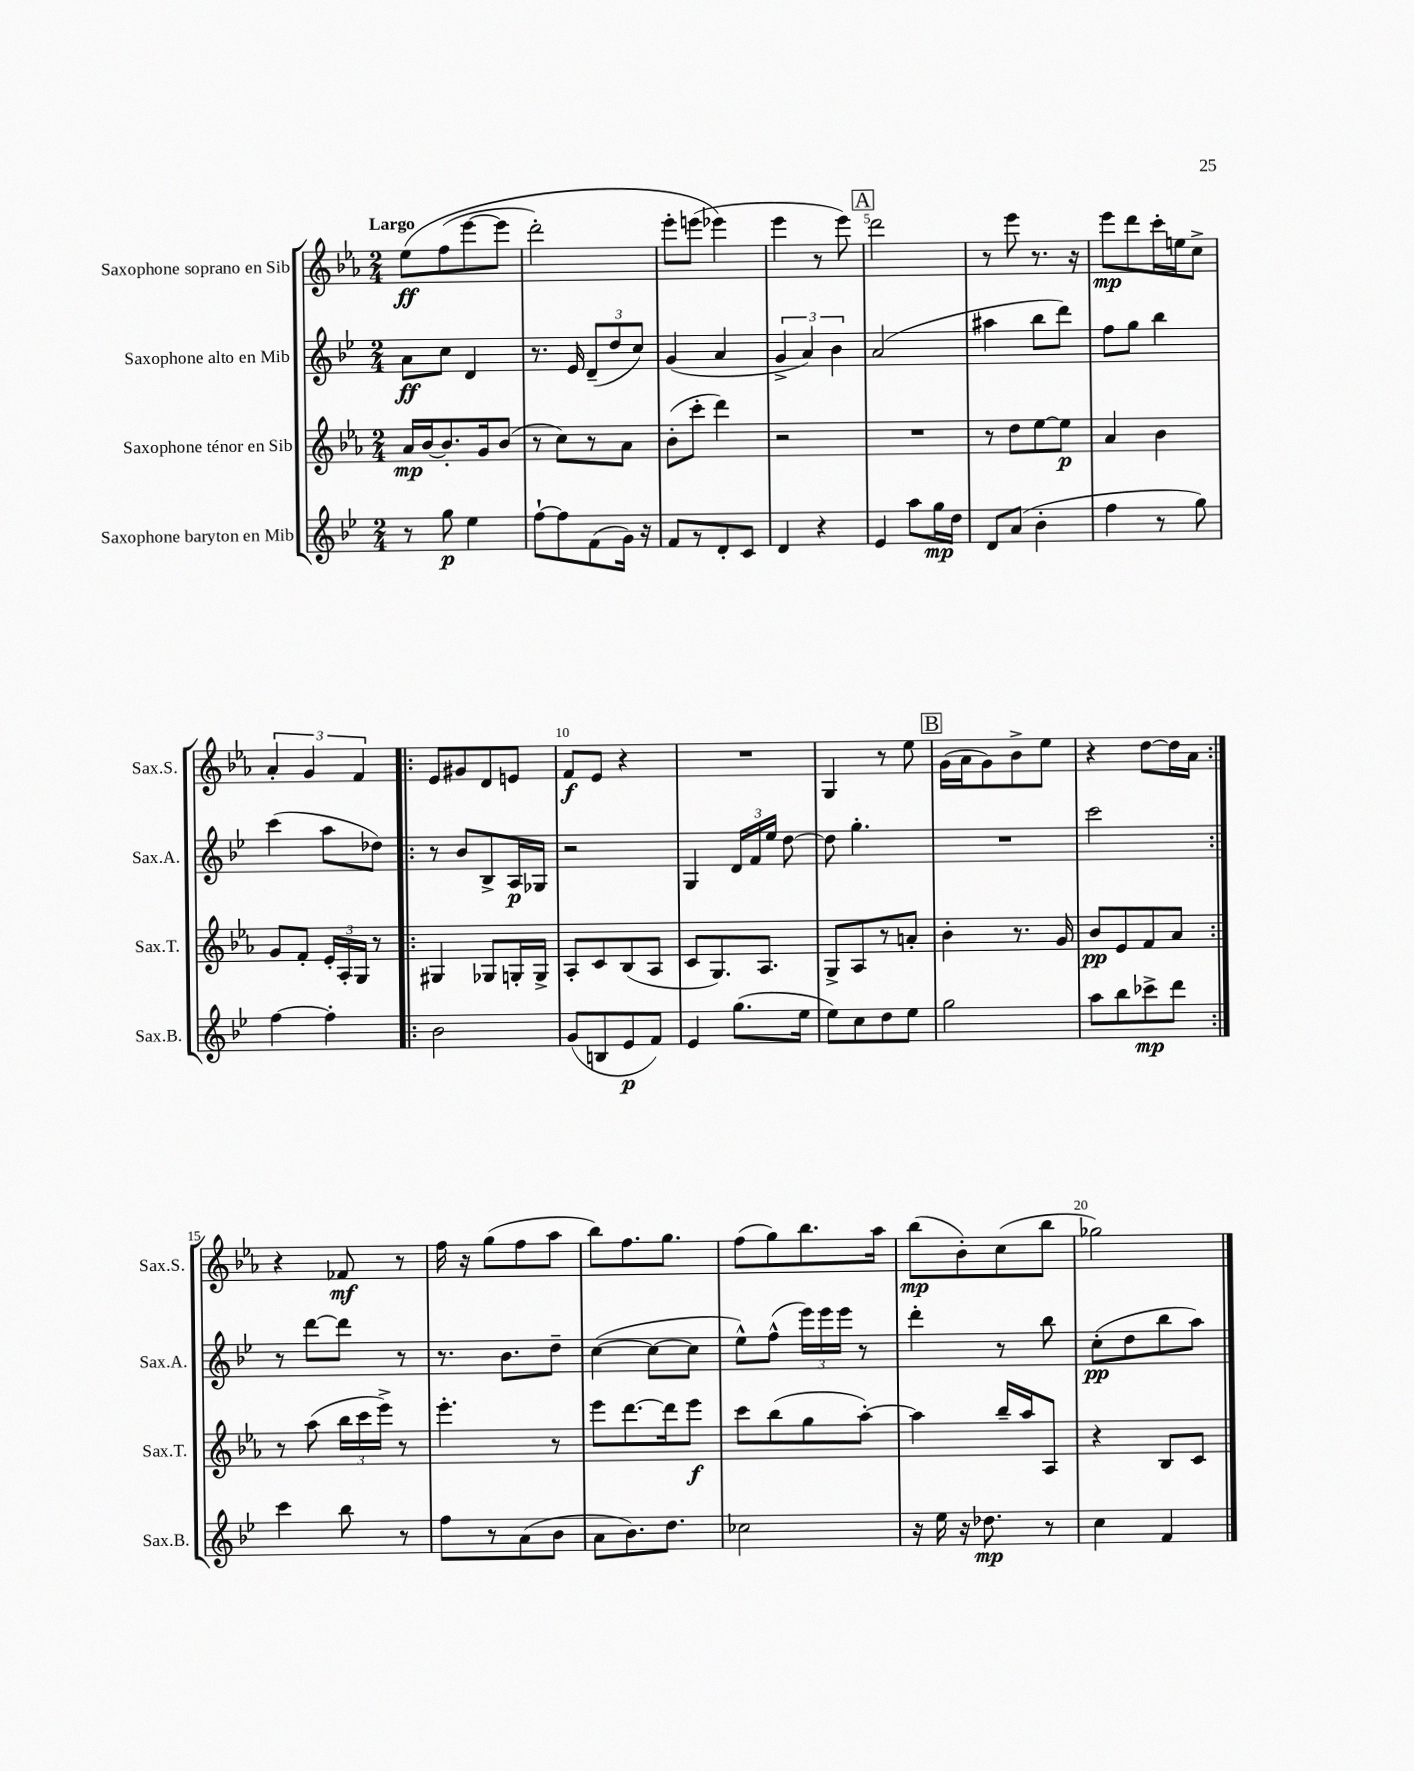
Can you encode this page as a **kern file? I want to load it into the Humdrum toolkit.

**kern	**dynam	**kern	**dynam	**kern	**dynam	**kern	**dynam
*part4	*part4	*part3	*part3	*part2	*part2	*part1	*part1
*staff4	*staff4	*staff3	*staff3	*staff2	*staff2	*staff1	*staff1
*I"Saxophone baryton en Mib	*	*I"Saxophone ténor en Sib	*	*I"Saxophone alto en Mib	*	*I"Saxophone soprano en Sib	*
*I'Sax.B.	*	*I'Sax.T.	*	*I'Sax.A.	*	*I'Sax.S.	*
*clefG2	*	*clefG2	*	*clefG2	*	*clefG2	*
*k[b-e-]	*	*k[b-e-a-]	*	*k[b-e-]	*	*k[b-e-a-]	*
*M2/4	*	*M2/4	*	*M2/4	*	*M2/4	*
=1	=1	=1	=1	=1	=1	=1	=1
!	!	!	!	!	!	!LO:TX:a:B:t=Largo	!
8r	.	16a-/LL	mp	8a\L	ff	(8ee-\L	ff
.	.	[16b-/J	.	.	.	.	.
8gg\	p	8.b-'/]	.	8cc\J	.	(8ff\	.
4ee-\	.	.	.	4d/	.	[8eee-\	.
.	.	16g/k	.	.	.	.	.
.	.	(8b-/J	.	.	.	8eee-\J]	.
=2	=2	=2	=2	=2	=2	=2	=2
[8ff`\L	.	8r	.	8.r	.	2ddd'\)	.
8ff\]	.	8cc\L)	.	.	.	.	.
.	.	.	.	16e-/	.	.	.
(8f\	.	8r	.	(12d~/L	.	.	.
.	.	.	.	12dd/	.	.	.
16g\Jk)	.	8a-\J	.	.	.	.	.
.	.	.	.	12cc/J)	.	.	.
16r	.	.	.	.	.	.	.
=3	=3	=3	=3	=3	=3	=3	=3
8f/L	.	(8b-'\L	.	(4g/	.	8eee-'\L	.
8r	.	8ccc'\J	.	.	.	(8eeen\J	.
8d'/	.	4ddd\)	.	4a/	.	4eee-X\)	.
8c/J	.	.	.	.	.	.	.
=4	=4	=4	=4	=4	=4	=4	=4
4d/	.	2r	.	6g^/	.	4eee-\	.
.	.	.	.	6a/)	.	.	.
4r	.	.	.	.	.	8r	.
.	.	.	.	6b-\	.	.	.
.	.	.	.	.	.	8eee-\)	.
!!LO:REH:place=s1:t=A
=5	=5	=5	=5	=5	=5	=5	=5
4e-/	.	2r	.	(2a/	.	2ddd\	.
8aa\L	.	.	.	.	.	.	.
16gg\L	mp	.	.	.	.	.	.
16dd\JJ	.	.	.	.	.	.	.
=6	=6	=6	=6	=6	=6	=6	=6
8d/L	.	8r	.	4aa#X\	.	8r	.
(8a/J	.	8dd\L	.	.	.	8eee-\	.
4b-'\	.	[8ee-\	.	8bb-\L	.	8.r	.
.	.	8ee-\J]	p	8ddd\J)	.	.	.
.	.	.	.	.	.	16r	.
=7	=7	=7	=7	=7	=7	=7	=7
4ff\	.	4a-/	.	8ff\L	.	8eee-\L	mp
.	.	.	.	8gg\J	.	8ddd\	.
8r	.	4b-\	.	4bb-\	.	16ccc'\L	.
.	.	.	.	.	.	16een\J	.
8gg\)	.	.	.	.	.	8cc^\J	.
!!LO:LB:g=z
=8	=8	=8	=8	=8	=8	=8	=8
[4ff\	.	8g/L	.	(4ccc\	.	6a-'/	.
.	.	8f'/J	.	.	.	.	.
.	.	.	.	.	.	6g/	.
4ff'\]	.	24e-'/LL	.	8aa\L	.	.	.
.	.	24A-'/	.	.	.	.	.
.	.	24G/JJ	.	.	.	6f/	.
.	.	8r	.	8dd-X\J)	.	.	.
=9!|:	=9!|:	=9!|:	=9!|:	=9!|:	=9!|:	=9!|:	=9!|:
2b-\	.	4G#X/	.	8r	.	8e-/L	.
.	.	.	.	8b-/L	.	8g#X/	.
.	.	8G-X/L	.	8B-^/	.	8d/	.
.	.	16Gn'/L	.	16A/L	p	8en/J	.
.	.	16G^/JJ	.	16G-X/JJ	.	.	.
=10	=10	=10	=10	=10	=10	=10	=10
(8g/L	.	8A-'/L	.	2r	.	8f/L	f
8Bn/	.	8c/	.	.	.	8e-/J	.
8e-/	p	(8B-/	.	.	.	4r	.
8f/J)	.	8A-/J	.	.	.	.	.
=11	=11	=11	=11	=11	=11	=11	=11
4e-/	.	8c/L	.	4G/	.	2r	.
.	.	8.G/)	.	.	.	.	.
(8.gg\L	.	.	.	24d/LL	.	.	.
.	.	.	.	24f/	.	.	.
.	.	8.A-/J	.	.	.	.	.
.	.	.	.	24ee-/JJ	.	.	.
.	.	.	.	[8dd\	.	.	.
16ee-\Jk	.	.	.	.	.	.	.
=12	=12	=12	=12	=12	=12	=12	=12
8ee-\L)	.	8G^/L	.	8dd\]	.	4G/	.
8cc\	.	8A-/	.	4.gg'\	.	.	.
8dd\	.	8r	.	.	.	8r	.
8ee-\J	.	8an'/J	.	.	.	8ee-\	.
!!LO:REH:place=s1:t=B
=13	=13	=13	=13	=13	=13	=13	=13
2gg\	.	4b-'\	.	2r	.	(16g\LL	.
.	.	.	.	.	.	16a-\J	.
.	.	.	.	.	.	8g\)	.
.	.	8.r	.	.	.	8b-^\	.
.	.	.	.	.	.	8ee-\J	.
.	.	16g/	.	.	.	.	.
=14	=14	=14	=14	=14	=14	=14	=14
8aa\L	.	8b-/L	pp	2ccc\	.	4r	.
8bb-\	.	8e-/	.	.	.	.	.
8ccc-X^\	mp	8f/	.	.	.	[8dd\L	.
8ddd\J	.	8a-/J	.	.	.	16dd\L]	.
.	.	.	.	.	.	16a-\JJ	.
!!LO:LB:g=z
=15:|!	=15:|!	=15:|!	=15:|!	=15:|!	=15:|!	=15:|!	=15:|!
4ccc\	.	8r	.	8r	.	4r	.
.	.	(8aa-\	.	[8ddd\L	.	.	.
8bb-\	.	24bb-\LL	.	8ddd\J]	.	8f-X/	mf
.	.	24ccc\	.	.	.	.	.
.	.	24eee-^\JJ)	.	.	.	.	.
8r	.	8r	.	8r	.	8r	.
=16	=16	=16	=16	=16	=16	=16	=16
8ff\L	.	4.eee-'\	.	8.r	.	16ff\	.
.	.	.	.	.	.	16r	.
8r	.	.	.	.	.	(8gg\L	.
.	.	.	.	8.b-\L	.	.	.
(8a\	.	.	.	.	.	8ff\	.
8b-\J	.	8r	.	8dd~\J	.	8aa-\J	.
=17	=17	=17	=17	=17	=17	=17	=17
8a\L	.	8eee-\L	.	([4cc\	.	8bb-\L)	.
8.b-\)	.	[8.ddd\	.	.	.	8.ff\	.
.	.	.	.	8cc\L_	.	.	.
8.dd\J	.	16ddd\k]	.	.	.	8.gg\J	.
.	.	8eee-\J	f	8cc\J]	.	.	.
=18	=18	=18	=18	=18	=18	=18	=18
2cc-X\	.	8ccc\L	.	8ee-^^\L)	.	(8ff\L	.
.	.	(8bb-\	.	(8ff^^\J	.	8gg\)	.
.	.	8gg\	.	24eee-\LL)	.	8.bb-\	.
.	.	.	.	24eee-\	.	.	.
.	.	.	.	24eee-\JJ	.	.	.
.	.	[8aa-'\J)	.	8r	.	.	.
.	.	.	.	.	.	16aa-\Jk	.
=19	=19	=19	=19	=19	=19	=19	=19
16r	.	4aa-\]	.	4ddd'\	.	(8bb-\L	mp
16ee-\	.	.	.	.	.	.	.
16r	.	.	.	.	.	8b-'\)	.
8.dd-X\	mp	.	.	.	.	.	.
.	.	16bb-~/LL	.	8r	.	(8cc\	.
.	.	16aa-/J	.	.	.	.	.
8r	.	8A-/J	.	8bb-\	.	8bb-\J	.
=20	=20	=20	=20	=20	=20	=20	=20
4cc\	.	4r	.	(8cc'\L	pp	2gg-X\)	.
.	.	.	.	8dd\	.	.	.
4f/	.	8B-/L	.	8bb-\	.	.	.
.	.	8c/J	.	8aa\J)	.	.	.
==	==	==	==	==	==	==	==
*-	*-	*-	*-	*-	*-	*-	*-
